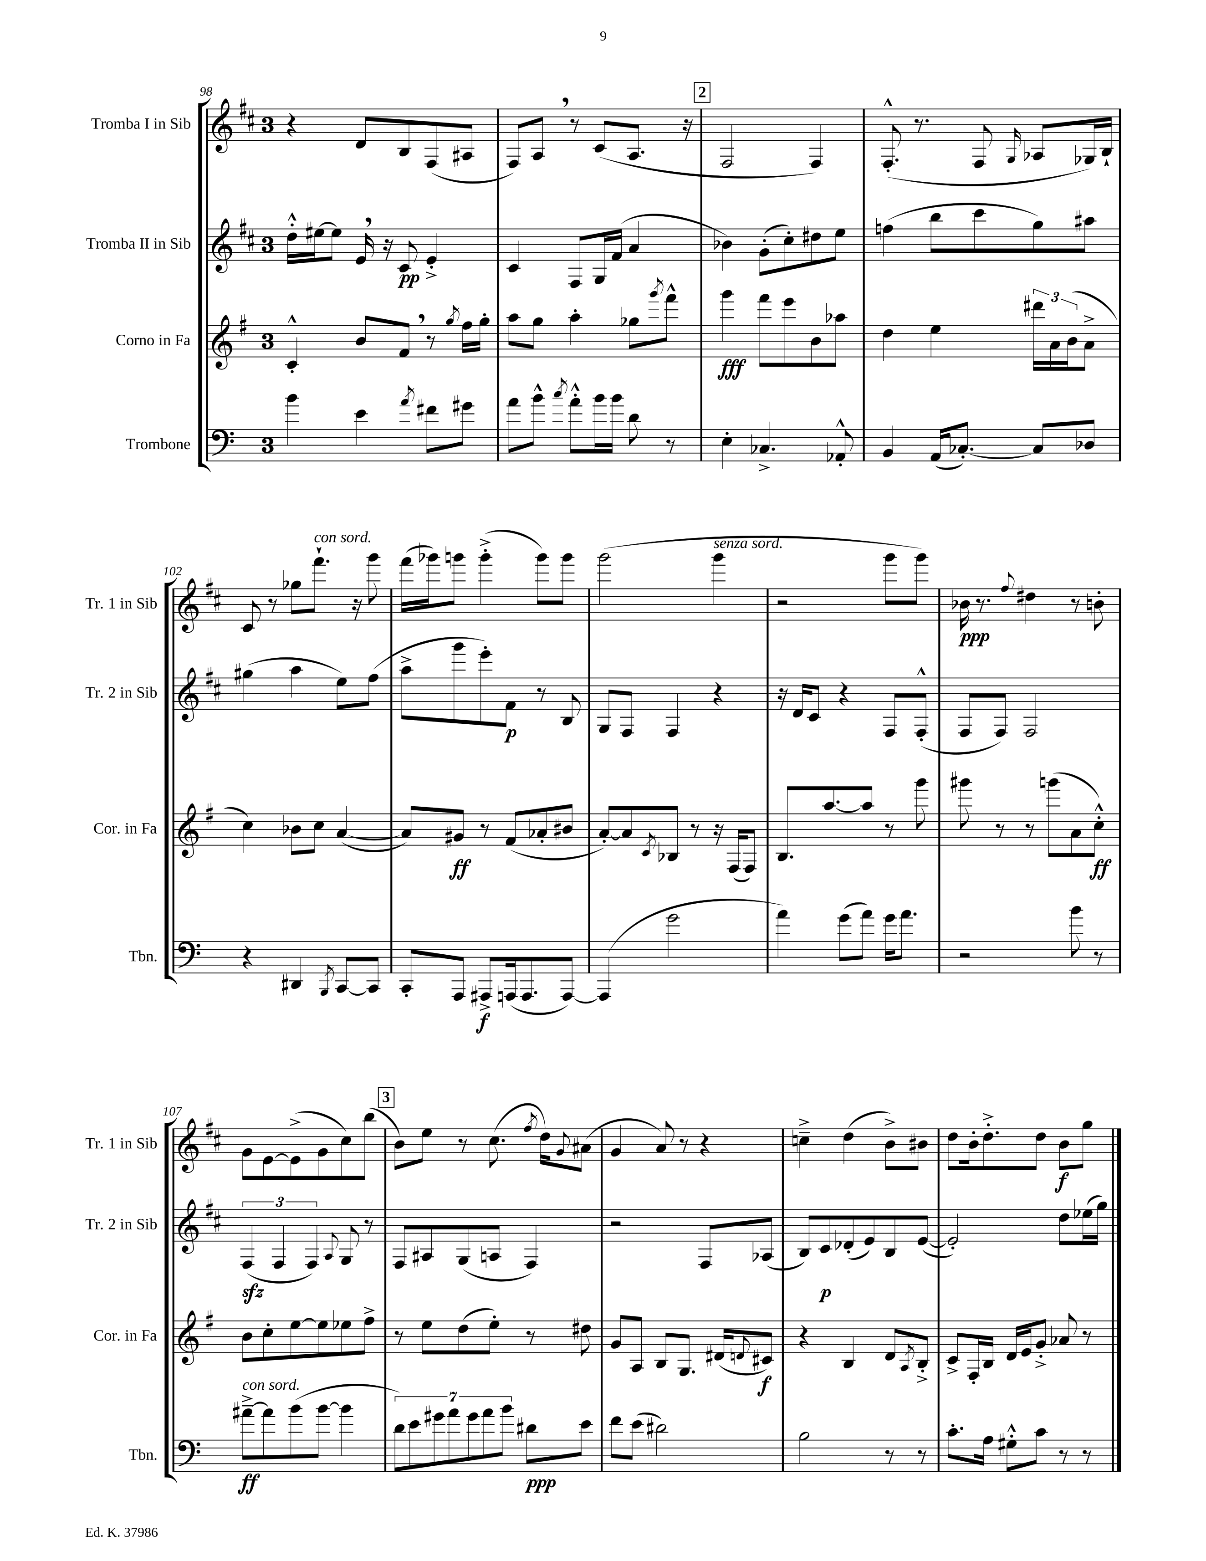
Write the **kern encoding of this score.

**kern	**dynam	**kern	**dynam	**kern	**dynam	**kern	**dynam
*part4	*part4	*part3	*part3	*part2	*part2	*part1	*part1
*staff4	*staff4	*staff3	*staff3	*staff2	*staff2	*staff1	*staff1
*I"Trombone	*	*I"Corno in Fa	*	*I"Tromba II in Sib	*	*I"Tromba I in Sib	*
*I'Tbn.	*	*I'Cor. in Fa	*	*I'Tr. 2 in Sib	*	*I'Tr. 1 in Sib	*
*clefF4	*	*clefG2	*	*clefG2	*	*clefG2	*
*k[]	*	*k[f#]	*	*k[f#c#]	*	*k[f#c#]	*
*M3/4	*	*M3/4	*	*M3/4	*	*M3/4	*
=98	=98	=98	=98	=98	=98	=98	=98
4b\	.	4c'^^/	.	16dd'^^\LL	.	4r	.
.	.	.	.	[16ee#X\J	.	.	.
.	.	.	.	8ee#\J]	.	.	.
4e\	.	8b/L	.	16e,/	.	8d/L	.
.	.	.	.	16r	.	.	.
.	.	8f#,/J	.	8c#/	pp	8B/	.
8qa/	.	.	.	.	.	.	.
8f#X\L	.	8r	.	4e'^/	.	(8F#/	.
.	.	8qgg/	.	.	.	.	.
8g#X\J	.	16ff#\LL	.	.	.	8A#X/J	.
.	.	16gg'\JJ	.	.	.	.	.
=99	=99	=99	=99	=99	=99	=99	=99
8a\L	.	8aa\L	.	4c#/	.	8F#/L)	.
8b^^\J	.	8gg\J	.	.	.	8A,/J	.
8qcc/	.	.	.	.	.	.	.
8a'^^\L	.	4aa'\	.	8F#/L	.	8r	.
16b\L	.	.	.	16G/L	.	(8c#/L	.
16b\JJ	.	.	.	(16f#/JJ	.	.	.
8d\	.	8gg-X\L	.	4a/	.	8.A/J	.
.	.	8qggg/	.	.	.	.	.
8r	.	8fff#^^\J	.	.	.	.	.
.	.	.	.	.	.	16r	.
!!LO:REH:place=s1:t=2
=100	=100	=100	=100	=100	=100	=100	=100
4E'\	.	4ggg\	fff	4b-X\)	.	2F#/	.
4.C-X^/	.	8fff#\L	.	(8g'\L	.	.	.
.	.	8eee\	.	8cc#'\)	.	.	.
.	.	8b\	.	8dd#X\	.	4F#/)	.
8AA-X'^^/	.	8aa-X\J	.	8ee\J	.	.	.
=101	=101	=101	=101	=101	=101	=101	=101
4BB/	.	4dd\	.	(4ffn\	.	(8.F#'^^/	.
.	.	.	.	.	.	8.r	.
(16AA/KL	.	4ee\	.	8bb\L	.	.	.
[8.C-X'/J)	.	.	.	.	.	.	.
.	.	.	.	8ccc#\	.	8F#/	.
.	.	.	.	.	.	16qqG/	.
8C-/L]	.	24ddd#X\LL	.	8gg\)	.	8A-X/L	.
.	.	24a\	.	.	.	.	.
.	.	(24b\J	.	.	.	.	.
8D-X/J	.	8a^\J	.	8aa#X\J	.	16G-X/L)	.
.	.	.	.	.	.	16B`/JJ	.
!!LO:LB:g=z
=102	=102	=102	=102	=102	=102	=102	=102
4r	.	4cc\)	.	(4gg#X\	.	8c#/	.
.	.	.	.	.	.	8r	.
4DD#X/	.	8b-X\L	.	4aa\	.	8gg-X\L	.
!	!	!	!	!	!	!LO:TX:a:i:t=con sord.	!
.	.	8cc\J	.	.	.	8.fff#`\J	.
8qBBB/	.	.	.	.	.	.	.
[8CC/L	.	([4a/	.	8ee\L)	.	.	.
.	.	.	.	.	.	16r	.
8CC/J]	.	.	.	(8ff#\J	.	8ggg\	.
=103	=103	=103	=103	=103	=103	=103	=103
8CC'/L	.	8a/L])	.	8aa^\L	.	(16fff#\LL	.
.	.	.	.	.	.	16ggg-X\J)	.
8AAA/J	.	8g#X/J	ff	8ggg\	.	8gggn\J	.
8AAA#X^/L	f	8r	.	8eee'\)	.	(4ggg'^\	.
(16AAAn/k	.	(8f#/L	.	8f#\J	p	.	.
8.AAA/	.	.	.	.	.	.	.
.	.	8a-X'/	.	8r	.	8ggg\L)	.
[8AAA/J)	.	8b#X/J	.	8B/	.	8ggg\J	.
=104	=104	=104	=104	=104	=104	=104	=104
(4AAA/]	.	[8a'/L)	.	8G/L	.	(2ggg\	.
.	.	8a/]	.	8F#/J	.	.	.
.	.	8qc/	.	.	.	.	.
2g\	.	8B-X/J	.	4F#/	.	.	.
.	.	8r	.	.	.	.	.
!	!	!	!	!	!	!LO:TX:a:i:t=senza sord.	!
.	.	16r	.	4r	.	4ggg\	.
.	.	(16F#/KL	.	.	.	.	.
.	.	8F#/J)	.	.	.	.	.
=105	=105	=105	=105	=105	=105	=105	=105
4a\)	.	8.B/L	.	16r	.	2r	.
.	.	.	.	16d/KL	.	.	.
.	.	.	.	8c#/J	.	.	.
.	.	[8.aa/	.	.	.	.	.
(8g\L	.	.	.	4r	.	.	.
8a\J)	.	8aa/J]	.	.	.	.	.
16g\KL	.	8r	.	8F#/L	.	8ggg\L	.
8.a\J	.	.	.	.	.	.	.
.	.	8ggg\	.	(8F#'^^/J	.	8ggg\J)	.
=106	=106	=106	=106	=106	=106	=106	=106
2r	.	8ggg#X\	.	8F#/L	.	16b-X\	ppp
.	.	.	.	.	.	8.r	.
.	.	8r	.	8F#/J)	.	.	.
.	.	.	.	.	.	8qqff#/	.
.	.	8r	.	2F#/	.	4dd#X\	.
.	.	(8gggn\L	.	.	.	.	.
8b\	.	8a\	.	.	.	8r	.
8r	.	8cc'^^\J)	ff	.	.	8bn'\	.
!!LO:LB:g=z
=107	=107	=107	=107	=107	=107	=107	=107
!LO:TX:a:i:t=con sord.	!	!	!	!	!	!	!
[8a#X~^\L	ff	8b\L	.	(6F#zz/	.	8g\L	.
8a#\]	.	8cc'\	.	.	.	[8e\	.
.	.	.	.	6F#/	.	.	.
(8b\	.	[8ee\	.	.	.	(8e^\]	.
.	.	.	.	6F#/)	.	.	.
[8b\J	.	8ee\]	.	.	.	8g\	.
.	.	.	.	8qqA/	.	.	.
4b\]	.	8ee-X\	.	8G/	.	8cc#\)	.
.	.	8ff#^\J	.	8r	.	(8bb\J	.
!!LO:REH:place=s1:t=3
=108	=108	=108	=108	=108	=108	=108	=108
14d\L)	.	8r	.	8F#/L	.	8b\L)	.
14e\	.	.	.	.	.	.	.
.	.	8ee\L	.	8A#X/	.	8ee\J	.
14g#X\	.	.	.	.	.	.	.
14a\	.	.	.	.	.	.	.
.	.	(8dd\	.	(8G/	.	8r	.
14g#\	.	.	.	.	.	.	.
14a\	.	.	.	.	.	.	.
.	.	8ee'\J)	.	8An/J	.	(8.cc#\	.
14b\J	.	.	.	.	.	.	.
8d#X\L	ppp	8r	.	4F#/)	.	.	.
.	.	.	.	.	.	8qff#/	.
.	.	.	.	.	.	16dd\KL)	.
.	.	.	.	.	.	8qqg/	.
8e\J	.	8dd#X\	.	.	.	(8a#X\J	.
=109	=109	=109	=109	=109	=109	=109	=109
8f\L	.	8g/L	.	2r	.	4g/	.
(8e\J	.	8A/J	.	.	.	.	.
2d#X\)	.	8B/L	.	.	.	8a/)	.
.	.	8.G/J	.	.	.	8r	.
.	.	.	.	8F#/L	.	4r	.
.	.	(16d#X/KL	.	.	.	.	.
.	.	8qqdn/	.	.	.	.	.
.	.	8c#X/J)	f	(8A-X/J	.	.	.
=110	=110	=110	=110	=110	=110	=110	=110
2B\	.	4r	.	8B/L)	.	4ccn~^\	.
.	.	.	.	8c#/	p	.	.
.	.	4B/	.	(8d-X'/	.	(4dd\	.
.	.	.	.	8e/)	.	.	.
8r	.	8d/L	.	8B/	.	8b^\L)	.
.	.	8qA/	.	.	.	.	.
8r	.	8B'^/J	.	([8e/J	.	8b#X\J	.
=111	=111	=111	=111	=111	=111	=111	=111
8.c'\L	.	8c^/L	.	2e'/])	.	8dd\L	.
.	.	16F#'/L	.	.	.	16b'\k	.
16A\Jk	.	16B/JJ	.	.	.	8.dd'^\	.
8G#X'^^\L	.	16d/LL	.	.	.	.	.
.	.	16e/J	.	.	.	.	.
8c\J	.	8g'^/J	.	.	.	8dd\J	.
8r	.	8a-X/	.	8dd\L	.	8b\L	f
8r	.	8r	.	(16ee-X\L	.	8gg\J	.
.	.	.	.	16gg\JJ)	.	.	.
==	==	==	==	==	==	==	==
*-	*-	*-	*-	*-	*-	*-	*-
